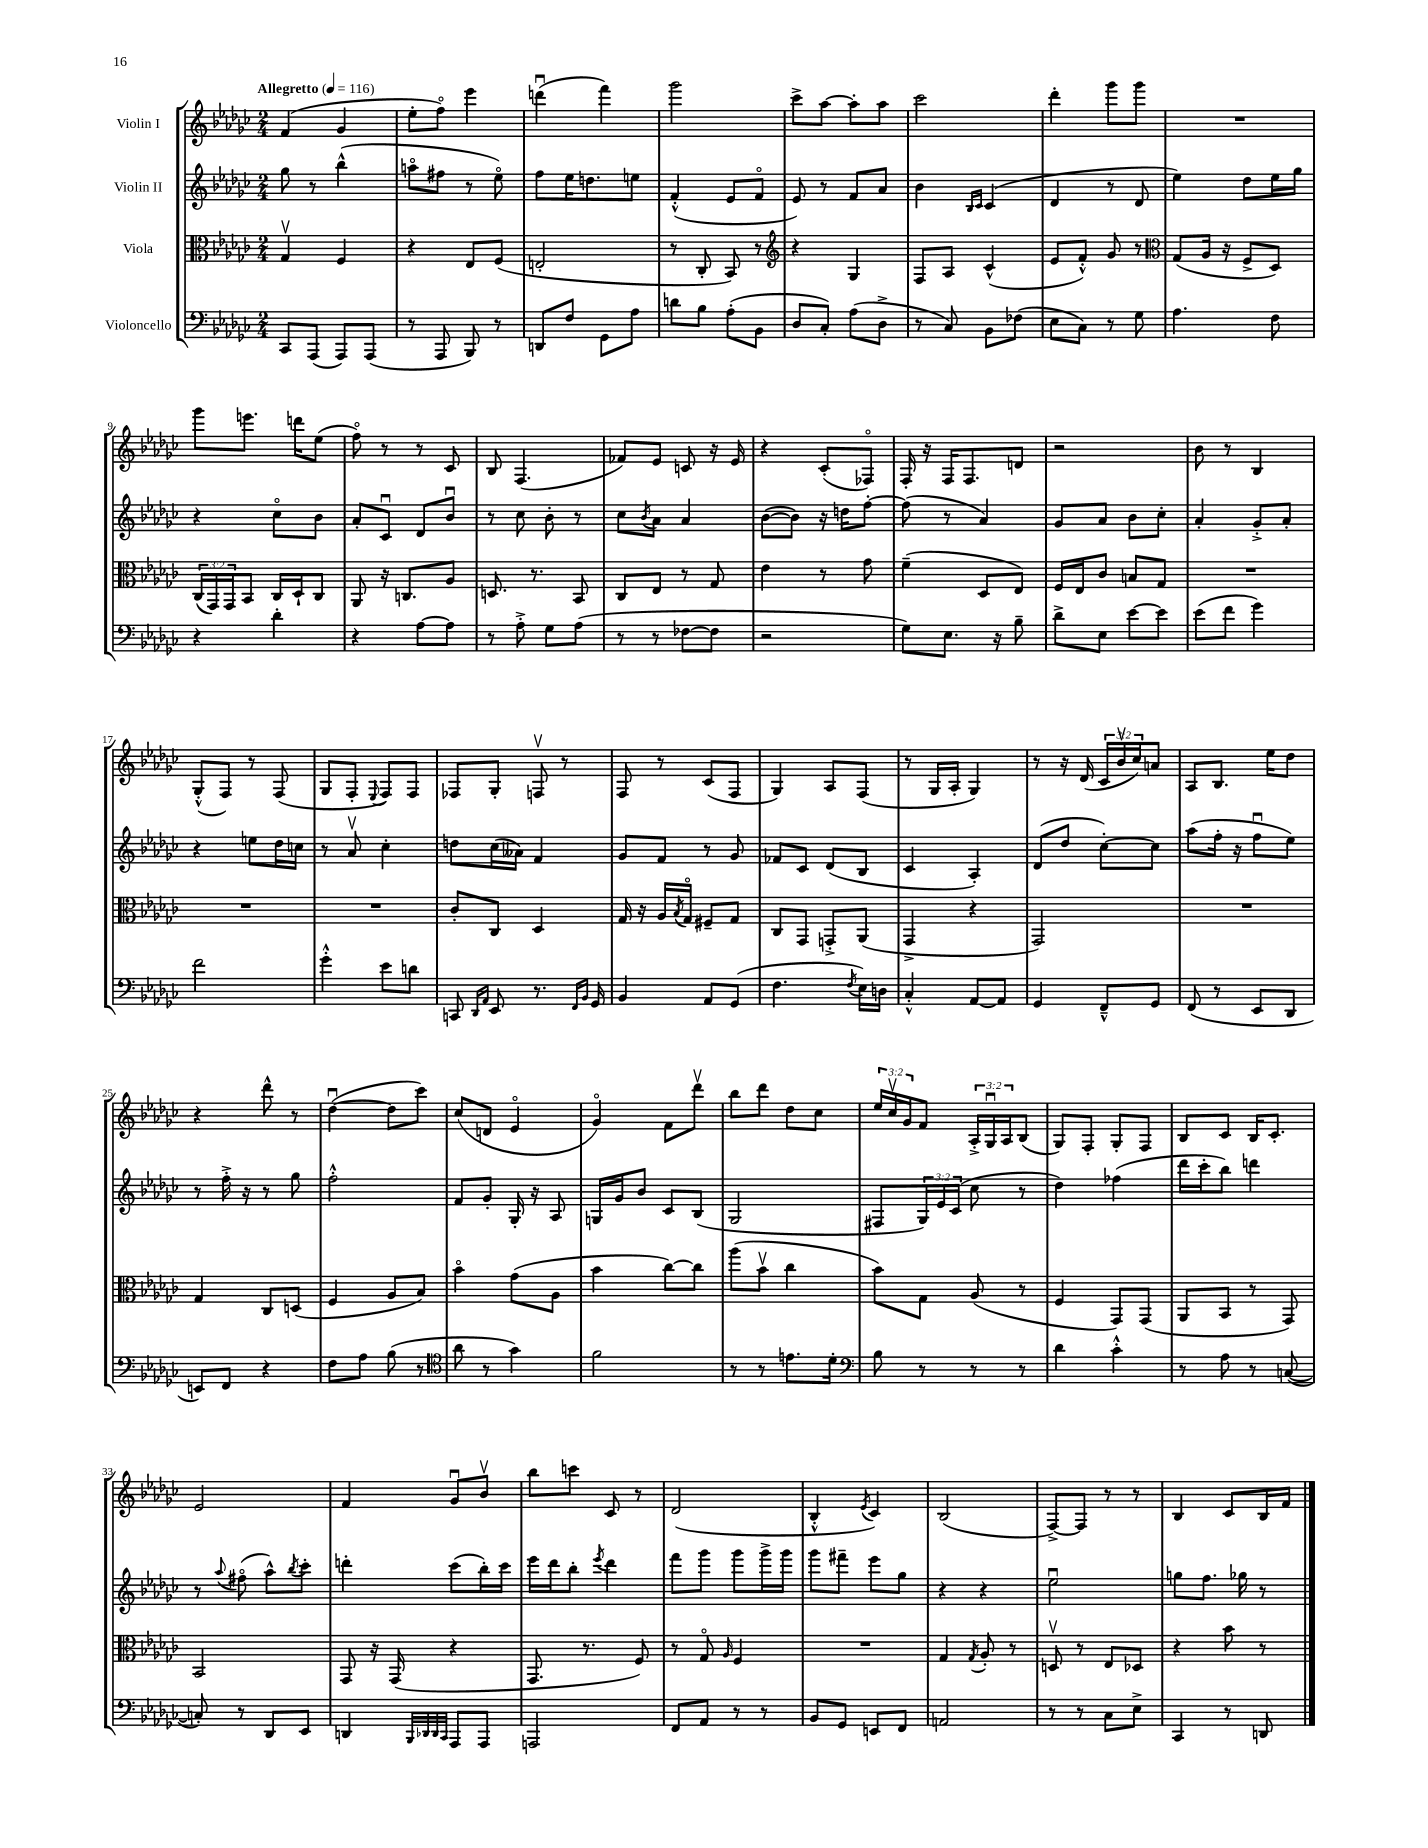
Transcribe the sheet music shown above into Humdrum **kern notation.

**kern	**kern	**kern	**kern
*staff4	*staff3	*staff2	*staff1
*clefF4	*clefC3	*clefG2	*clefG2
*k[b-e-a-d-g-c-]	*k[b-e-a-d-g-c-]	*k[b-e-a-d-g-c-]	*k[b-e-a-d-g-c-]
*M2/4	*M2/4	*M2/4	*M2/4
*MM116	*MM116	*MM116	*MM116
8CC-	4G-v	8gg-	(4f
(8AAA-	.	8r	.
8AAA-)	4F	(4bb-^^	4g-
(8AAA-	.	.	.
=	=	=	=
8r	4r	8aao	8ee-'
8AAA-	.	8ff#	8ffo)
8BBB-)	8E-	8r	4eee-
8r	(8F	8ee-o)	.
=	=	=	=
8DD	2E'	8ff	(4dddu
8F	.	16ee-	.
.	.	8.dd	.
8GG-	.	.	4fff)
8A-	.	8ee	.
=	=	=	=
8d	8r	(4f'^^	2ggg-
8B-	8C-'	.	.
(8A-'	8BB-)	8e-	.
8BB-	8r	8fo	.
=	=	=	=
*	*clefG2	*	*
8D-	4r	8e-)	8ccc-^
8C-')	.	8r	[8aa-
(8A-	4G-	8f	8aa-']
8D-^	.	8a-	8aa-
=	=	=	=
8r	8F	4b-	2ccc-
8C-)	8A-	.	.
.	.	16qqB-	.
.	.	16qqc-	.
8BB-	(4c-^^	(4c-	.
(8F-	.	.	.
=	=	=	=
8E-	8e-	4d-	4ddd-'
8C-)	8f'^^)	.	.
8r	8g-	8r	8ggg-
8G-	8r	8d-	8ggg-
=	=	=	=
*	*clefC3	*	*
4.A-	(8G-	4ee-)	2r
.	16A-	.	.
.	16r	.	.
.	8F^	8dd-	.
8F	8D-)	16ee-	.
.	.	16gg-	.
=	=	=	=
4r	(24C-	4r	8ggg-
.	24GG-)	.	.
.	24GG-	.	.
.	8BB-	.	8.eee
4d-'	16C-	8cc-o	.
.	16D-`	.	16ddd
.	8C-	8b-	(8ee-
=	=	=	=
4r	8AA-	8a-'	8ffo)
.	16r	8c-u	8r
.	8.C	.	.
[8A-	.	8d-	8r
8A-]	8A-	8b-u	8c-
=	=	=	=
8r	8.D	8r	8B-
8A-'^	.	8cc-	(4.F
.	8.r	.	.
8G-	.	8b-'	.
(8A-	8BB-	8r	.
=	=	=	=
8r	8C-	8cc-	8f-)
.	.	8qb-	.
8r	8E-	8a-	8e-
[8F-	8r	4a-	8c
8F-]	8G-	.	16r
.	.	.	16e-
=	=	=	=
2r	4e-	([8b-	4r
.	.	8b-])	.
.	8r	16r	(8c-'
.	.	16dd	.
.	8g-	[8ff'	8F-o)
=	=	=	=
8G-)	(4f~	(8ff]	16F'
.	.	.	16r
8.E-	.	8r	16F
.	.	.	8.F
.	8D-	4a-)	.
16r	.	.	.
8B-~	8E-)	.	8d
=	=	=	=
8d-^	16F	8g-	2r
.	16E-	.	.
8E-	8c-	8a-	.
[8e-	8B	8b-	.
8e-]	8G-	8cc-'	.
=	=	=	=
(8e-	2r	4a-'	8b-
8f	.	.	8r
4g-)	.	8g-'^	4B-
.	.	8a-'	.
=	=	=	=
2f	2r	4r	(8G-'^^
.	.	.	8F)
.	.	8ee	8r
.	.	16dd-	(8F
.	.	16cc	.
=	=	=	=
4g-'^^	2r	8r	8G-
.	.	8a-v	8F'
.	.	.	8qqE-
8e-	.	4cc-'	8F)
8d	.	.	8F
=	=	=	=
8CC	8c-'	8dd	8F-
16qqDD-	.	.	.
16qqAA-	.	.	.
8EE-	8C-	(16cc-	8G-'
.	.	16a--)	.
8.r	4D-	4f	8Fv
.	.	.	8r
16qqFF	.	.	.
16qqBB-	.	.	.
16GG-	.	.	.
=	=	=	=
4BB-	16G-	8g-	8F
.	16r	.	.
.	16A-	8f	8r
.	8qB-	.	.
.	16G-o	.	.
8AA-	8F#~	8r	(8c-
(8GG-	8G-	8g-	8F
=	=	=	=
4.F	8C-	8f-	4G-)
.	8GG-	8c-	.
.	8GG'^	(8d-	8A-
8qF	.	.	.
16E-)	(8AA-	8B-	(8F
16D	.	.	.
=	=	=	=
4C-'^^	4GG-^	4c-	8r
.	.	.	16G-
.	.	.	16A-'
[8AA-	4r	4A-')	4G-)
8AA-]	.	.	.
=	=	=	=
4GG-	2GG-)	(8d-	8r
.	.	8dd-	16r
.	.	.	(16d-
8FF~^^	.	[8cc-')	24c-
.	.	.	24b-v
.	.	.	24cc-)
8GG-	.	8cc-]	8a
=	=	=	=
(8FF	2r	(8aa-	8A-
8r	.	16ff'	8.B-
.	.	16r	.
8EE-	.	8ffu	.
.	.	.	16ee-
8DD-	.	8ee-)	8dd-
=	=	=	=
8EE)	4G-	8r	4r
8FF	.	16ff'^	.
.	.	16r	.
4r	8C-	8r	8ddd-^^
.	(8D	8gg-	8r
=	=	=	=
8F	4F	2ff'^^	([4dd-u
8A-	.	.	.
(8B-	8A-	.	8dd-]
8r	8B-)	.	8ccc-)
=	=	=	=
*clefC4	*	*	*
8a-	4b-o	8f	(8cc-
8r	.	8g-'	8d
4g-)	(8g-	16G-'	4e-o
.	.	16r	.
.	8A-	8A-	.
=	=	=	=
2f	4b-	16G	4g-o)
.	.	16g-	.
.	.	8b-	.
.	[8cc-)	8c-	8f
.	8cc-]	(8B-	8ddd-v
=	=	=	=
8r	(8aa-	2G-	8bb-
8r	8b-v	.	8ddd-
8.e	4cc-	.	8dd-
.	.	.	8cc-
16d-'	.	.	.
=	=	=	=
*clefF4	*	*	*
8B-	8b-)	8F#	24ee-
.	.	.	24cc-v
.	.	.	24g-
8r	8G-	24G-)	8f
.	.	24e-	.
.	.	(24c-	.
8r	(8A-	8cc-	24A-'^
.	.	.	24G-u
.	.	.	24A-
8r	8r	8r	(8B-
=	=	=	=
4d-	4F	4dd-)	8G-)
.	.	.	8F'
4c-'^^	8GG-)	(4ff-	8G-'
.	(8GG-	.	8F
=	=	=	=
8r	8AA-	16ddd-	8B-
.	.	16ccc-'	.
8A-	8BB-	8bb-)	8c-
8r	8r	4ddd	16B-
.	.	.	8.c-'
([8C	8GG-)	.	.
=	=	=	=
8C'])	2BB-	8r	2e-
.	.	8qqaa-	.
8r	.	(8ff#o	.
8DD-	.	8aa-^^)	.
.	.	8qbb-	.
8EE-	.	8ccc-'	.
=	=	=	=
4DD	8GG-	4ddd'	4f
.	16r	.	.
.	(16GG-	.	.
32qqBBB-	.	.	.
32qqDD-	.	.	.
32qqDD-	.	.	.
32qqCC-	.	.	.
8AAA-	4r	(8ccc-	8g-u
8AAA-	.	16bb-')	8b-v
.	.	16ccc-	.
=	=	=	=
2AAA	8.GG-	16eee-	8bb-
.	.	16ddd-	.
.	.	8bb-'	8ccc
.	8.r	.	.
.	.	8qeee-	.
.	.	4ddd-	8c-
.	8F)	.	8r
=	=	=	=
8FF	8r	8fff	(2d-
8AA-	8G-o	8ggg-	.
.	16qqA-	.	.
8r	4F	8ggg-	.
8r	.	16ggg-^	.
.	.	16ggg-	.
=	=	=	=
8BB-	2r	8ggg-	4B-'^^
8GG-	.	8fff#~	.
.	.	.	8qe-
8EE	.	8eee-	4c-)
8FF	.	8gg-	.
=	=	=	=
2AA	4G-	4r	(2B-
.	8qG-	.	.
.	8A-'	4r	.
.	8r	.	.
=	=	=	=
8r	8Dv	2ee-u	[8F^)
8r	8r	.	8F]
8C-	8E-	.	8r
8E-^	8D-	.	8r
=	=	=	=
4CC-	4r	8gg	4B-
.	.	8.ff	.
8r	8b-	.	8c-
.	.	16gg-	.
8DD	8r	8r	16B-
.	.	.	16f
==	==	==	==
*-	*-	*-	*-
